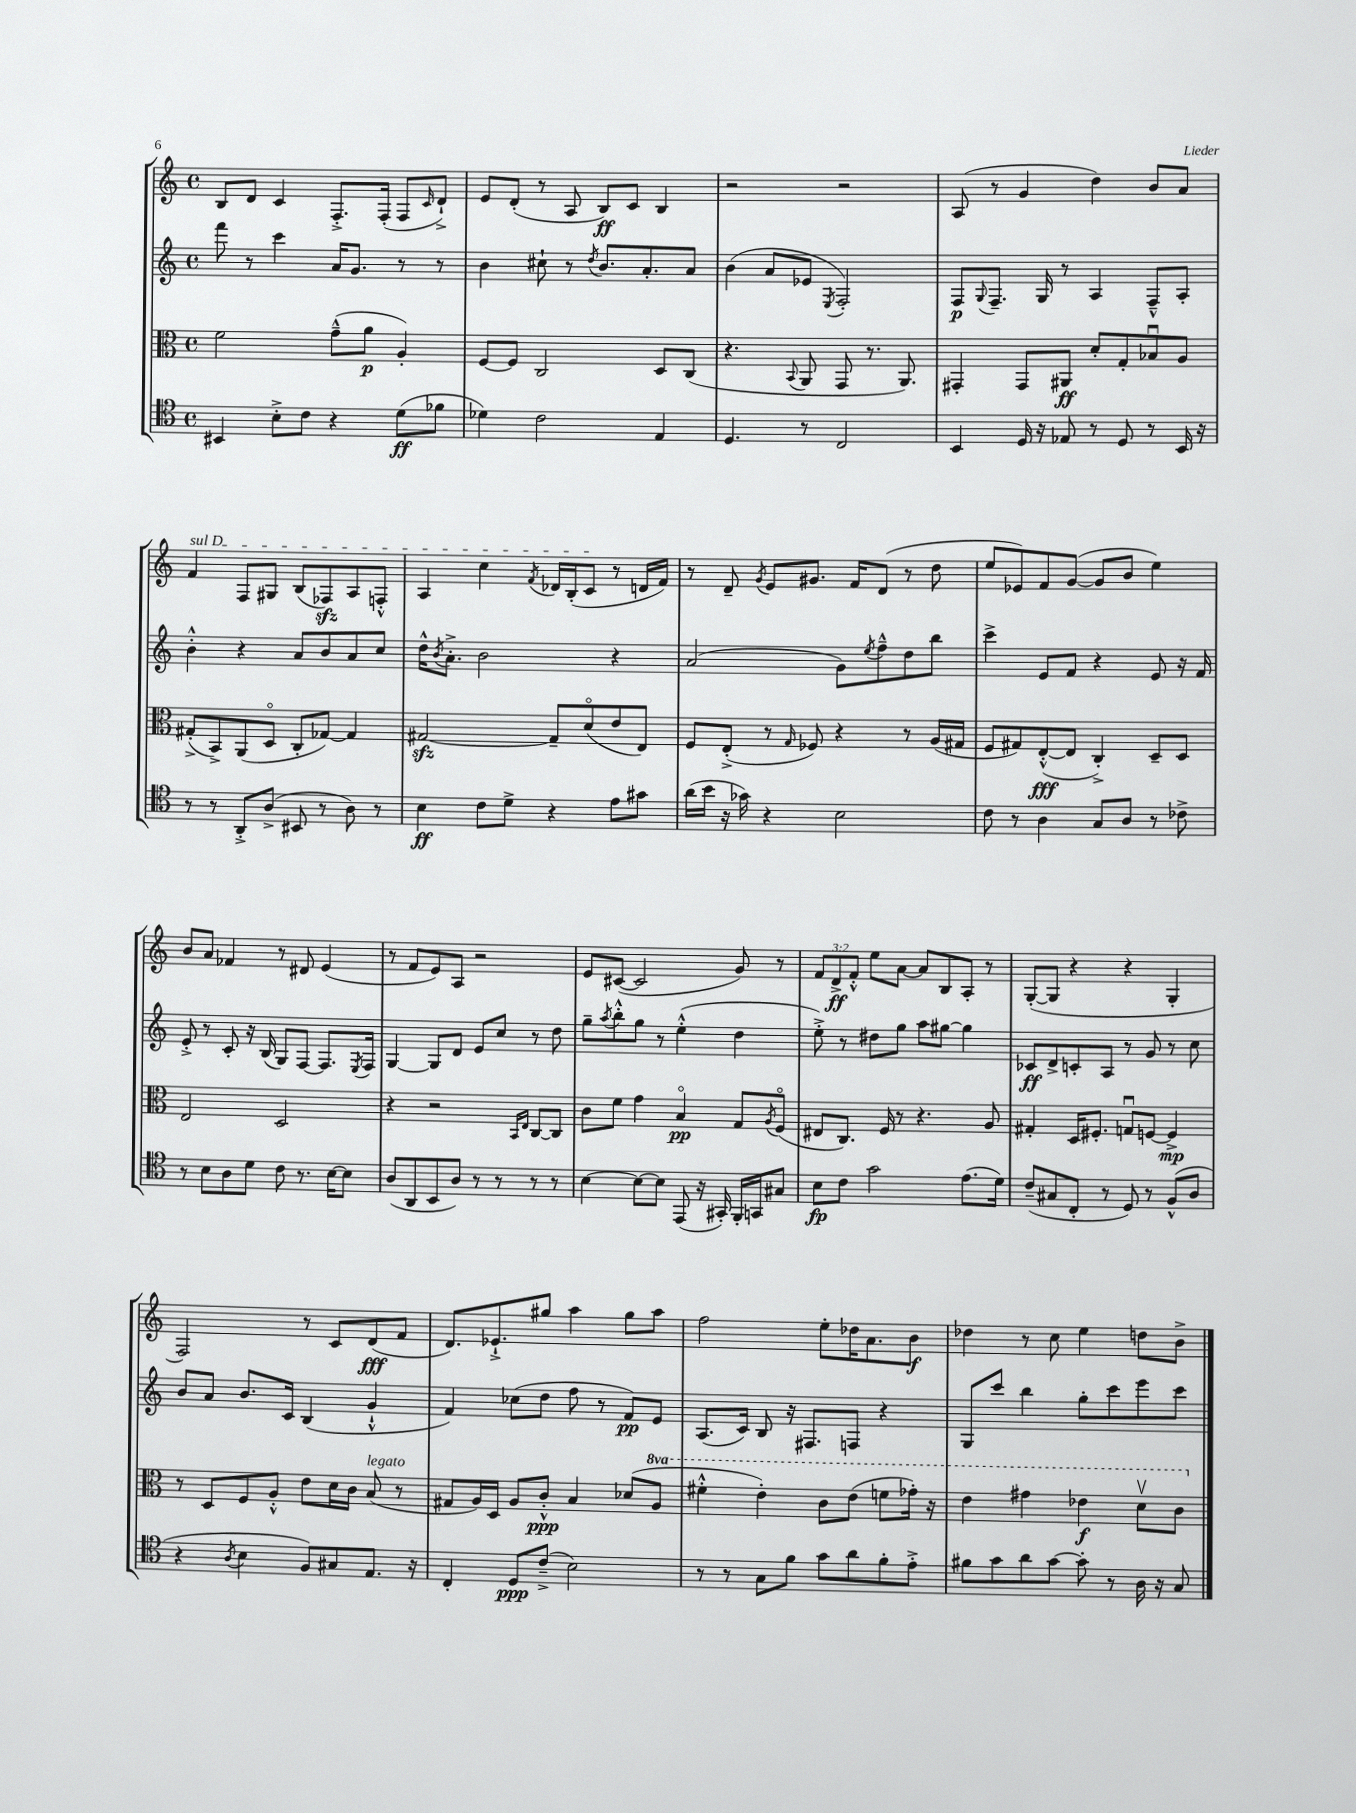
<<
\new StaffGroup <<
\new Staff = "s0" {
    \clef treble \key c \major \defaultTimeSignature \time 4/4 \override Staff.TupletNumber.text = #tuplet-number::calc-fraction-text
    b8 d'8 c'4 f8.-.-> f16-.( f8 \grace { c'16 } d'8-!->) |
    e'8 d'8-.( r8 a8 b8\ff) c'8 b4 |
    r2 r2 |
    a8( r8 g'4 d''4) b'8 a'8 |
    \once \override TextSpanner.bound-details.left.text = \markup { \italic "sul D" } f'4\startTextSpan f8 gis8 b8( fes8\sfz) a8 f8-.-^ |
    a4 c''4 \acciaccatura { f'8 } des'16 b16-.( c'8\stopTextSpan r8 d'16 f'16) |
    r8 d'8-- \acciaccatura { g'8 } e'8 gis'8. f'16 d'8( r8 d''8 |
    e''8 ees'8) f'8 g'8~( g'8 b'8 e''4) |
    b'8 a'8 fes'4 r8 dis'8 e'4( |
    r8 f'8 e'8) a8 r2 |
    e'8 cis'8~( cis'2 g'8) r8 |
    \tuplet 3/2 { f'8 d'8->\ff f'8-.-^ } e''8 a'8~ a'8 b8 a8-. r8 |
    g8~-.( g8 r4 r4 g4-. |
    f2) r8 c'8 d'8\fff( f'8 |
    d'8.) ees'8.-!-> gis''8 a''4 gis''8 a''8 |
    f''2 e''8-. des''16 a'8. b'8\f |
    des''4 r8 c''8 e''4 d''8 b'8-> \bar "|." |
}
\new Staff = "s1" {
    \clef treble \key c \major \defaultTimeSignature \time 4/4
    f'''8 r8 c'''4 a'16 g'8. r8 r8 |
    b'4 cis''8-! r8 \acciaccatura { d''8 } b'8. a'8.-. a'8 |
    b'4( a'8 ees'8 \acciaccatura { e8 } f2-.) |
    f8\p \appoggiatura { g8 } f8.-- g16 r8 a4 f8---^ a8-. |
    b'4-.-^ r4 a'8 b'8 a'8 c''8 |
    d''16-^ \acciaccatura { b'8 } a'8.-.-> b'2 r4 |
    a'2( g'8) \acciaccatura { e''8 } f''8---^ d''8 b''8 |
    c'''4-> e'8 f'8 r4 e'8 r16 f'16 |
    e'8-.-> r8 c'8-. r16 b16( g8) f8~ f8. \acciaccatura { e8 } f16 |
    g4~ g8 d'8 e'8 c''8 r8 d''8 |
    g''8-- \acciaccatura { a''8 } b''8-.-^ g''8 r8 e''4-.-^( d''4 |
    e''8-.->) r8 dis''8 g''8 a''8 gis''8~ gis''4 |
    ces'8\ff d'8-> c'8-. a8 r8 g'8 r8 c''8 |
    b'8 a'8 b'8. c'16 b4( g'4-!-^ |
    f'4) ces''8( d''8 f''8 r8 f'8\pp) e'8 |
    a8.( c'16) b8 r16 fis8. f8 r4 |
    g8 c'''8 b''4 g''8-. c'''8 e'''8 c'''8 \bar "|." |
}
\new Staff = "s2" {
    \clef alto \key c \major \defaultTimeSignature \time 4/4 \set Staff.ottavationMarkups = #ottavation-simple-ordinals
    f'2 g'8---^( a'8\p a4-.) |
    f8~ f8 c2 d8 c8( |
    r4. \appoggiatura { b,8 } a,8 g,8 r8. a,8.) |
    gis,4-. gis,8 ais,8\ff d'8-. g8-. bes8\downbow a8 |
    gis8-.->( b,8->) a,8( d8\flageolet c8-. ges8~) ges4 |
    gis2~\sfz gis8-- d'8\flageolet( e'8 e8) |
    f8 e8-.->( r8 \grace { g16 } fes8) r4 r8 a16( gis16 |
    f8 gis8) e8~-.-^\fff( e8 c4-.->) d8-- d8 |
    e2 d2 |
    r4 r2 \grace { b,16 e16 } c8~ c8 |
    c'8 f'8 g'4 b4\flageolet\pp g8 \acciaccatura { a8 } f8\flageolet( |
    eis8 c8.) f16 r8 r4. a8 |
    gis4-. d16 fis8.-. g8\downbow f8~ f4->\mp |
    r8 d8 f8 a8-.-^ e'8 d'16 c'16 b8^\markup { \italic "legato" }( r8 |
    gis8 a16) d16 a8 c'8-.-^\ppp b4 des'8( \ottava #1 a'8 |
    fis''4-.-^ e''4-.) c''8 e''8( f''8 ges''16-.) r16 |
    e''4 gis''4 ees''4\f d''8\upbow c''8 \ottava #0 \bar "|." |
}
\new Staff = "s3" {
    \clef tenor \key c \major \defaultTimeSignature \time 4/4
    bis,4 b8-.-> c'8 r4 d'8\ff( fes'8 |
    des'4) c'2 e4 |
    d4. r8 c2 |
    b,4 d16 r16 ees8 r8 d8 r8 b,16 r16 |
    r8 r8 a,8-.-> a8->( bis,8 r8 a8) r8 |
    b4\ff c'8 d'8-> r4 e'8 gis'8 |
    a'16( b'16 r16 ges'16) r4 b2 |
    c'8 r8 a4 g8 a8 r8 ces'8-> |
    r8 b8 a8 d'8 c'8 r8. b16~ b8 |
    a8( a,8 b,8 a8) r8 r8 r8 r8 |
    b4~ b8~ b8 e,8( r16 gis,16-.) f,16-. g,16 gis8 |
    b8\fp c'8 g'2 e'8.( d'16) |
    c'8--( gis8 c8-. r8 d8) r8 f8-^( a8 |
    r4 \acciaccatura { a8 } b4 f8) gis8 e8. r16 |
    c4-. d8\ppp c'8--->( b2) |
    r8 r8 g8 f'8 g'8 a'8 f'8-. e'8-.-> |
    fis'8 g'8 a'8 g'8~ g'8-. r8 a16 r16 g8 \bar "|." |
}
>>
>>
\layout { \context { \Score \remove "Bar_number_engraver" } }
